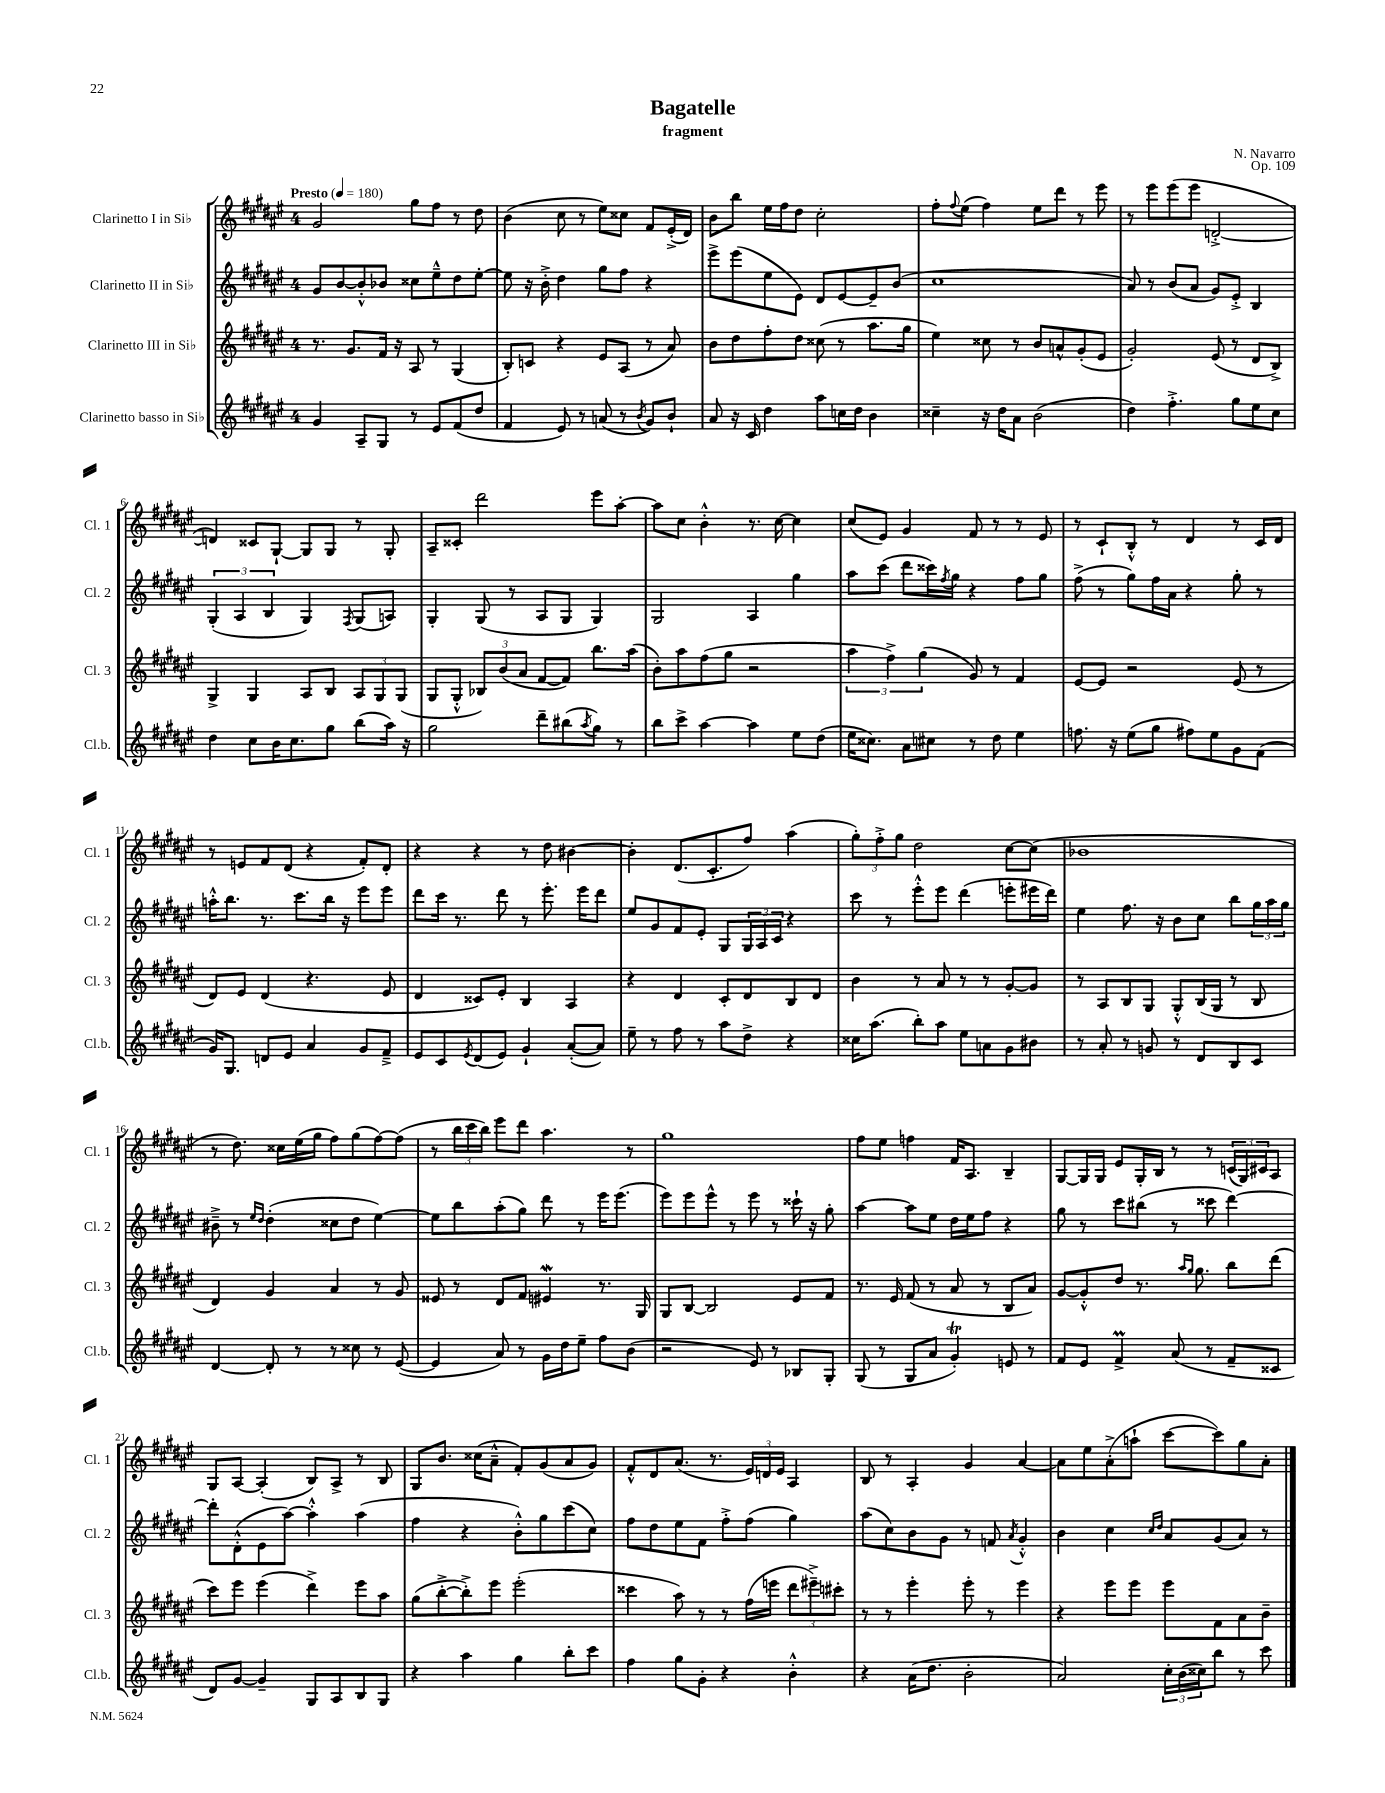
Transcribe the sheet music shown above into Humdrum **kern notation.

**kern	**kern	**kern	**kern
*part4	*part3	*part2	*part1
*staff4	*staff3	*staff2	*staff1
*I"Clarinetto basso in Si♭	*I"Clarinetto III in Si♭	*I"Clarinetto II in Si♭	*I"Clarinetto I in Si♭
*I'Cl.b.	*I'Cl. 3	*I'Cl. 2	*I'Cl. 1
*clefG2	*clefG2	*clefG2	*clefG2
*k[f#c#g#d#a#e#]	*k[f#c#g#d#a#e#]	*k[f#c#g#d#a#e#]	*k[f#c#g#d#a#e#]
*M4/4	*M4/4	*M4/4	*M4/4
*MM180	*MM180	*MM180	*MM180
=1	=1	=1	=1
!	!	!	!LO:TX:a:B:t=Presto
4g#/	8.r	8g#/L	2g#/
.	.	[8b/	.
.	8.g#/L	.	.
8A#~/L	.	8b'^^/]	.
8G#/J	16f#/Jk	8b-X/J	.
.	16r	.	.
8r	8A#/	8cc##X\L	8gg#\L
8e#/L	8r	8ee#~^^\	8ff#\J
(8f#/	(4G#/	8dd#\	8r
8dd#/J	.	[8ee#'\J	8dd#\
=2	=2	=2	=2
4f#/	8B'/L)	8ee#\]	(4b\
.	8cn/J	16r	.
.	.	16b'^\	.
8e#/)	4r	4dd#\	8cc#\
8r	.	.	8r
(8an/	8e#/L	8gg#\L	8ee#\L)
8r	(8A#/J	8ff#\J	8cc##X\J
8qb/	.	.	.
8g#/L)	8r	4r	8f#/L
8b`/J	8a#/)	.	(16e#'^/L
.	.	.	16d#/JJ)
=3	=3	=3	=3
8a#/	8b\L	8eee#^\L	8b\L
16r	8dd#\	(8eee#\	8bb\J
16c#/	.	.	.
4dd#\	8ff#'\	8ee#\	16ee#\LL
.	.	.	16ff#\J
.	8dd#\J	8e#\J)	8dd#\J
8aa#\L	(8cc##X\	8d#/L	2cc#'\
16ccn\L	8r	[8e#/	.
16dd#\JJ	.	.	.
4b\	8.aa#\L	8e#~/]	.
.	.	(8b/J	.
.	16gg#\Jk	.	.
=4	=4	=4	=4
4cc##X~\	4ee#\)	1cc#	8ff#'\L
.	.	.	8qqff#/
.	.	.	(8ee#\J
16r	8cc##X\	.	4ff#\)
16dd#\KL	.	.	.
8a#\J	8r	.	.
(2b\	8b/L	.	8ee#\L
.	8an^^/	.	8ddd#\J
.	(8g#'/	.	8r
.	8e#/J	.	8eee#\
=5	=5	=5	=5
4dd#\)	2g#'/)	8a#/)	8r
.	.	8r	8eee#\L
4.ff#'^\	.	(8b/L	(8eee#\
.	.	8a#/J	8eee#\J
.	(8e#/	8g#/L)	[2dn'^/
8gg#\L	8r	8e#'^/J	.
8ee#\	8d#/L	4B/	.
8cc#\J	8B^/J)	.	.
!!LO:LB:g=z
=6	=6	=6	=6
4dd#\	4G#^/	(6G#'/	4dn/])
.	.	6A#/	.
8cc#\L	4G#/	.	8c##X/L
.	.	6B/	.
16b\K	.	.	[8G#`/J
8.cc#\	.	.	.
.	8A#/L	4G#/)	8G#/L]
8gg#\J	8B/J	.	8G#/J
.	.	8qF#/	.
(8bb\L	12A#/L	(8G#/L	8r
.	12G#/	.	.
16aa#\Jk)	.	8An/J)	8G#'/
.	(12G#/J	.	.
16r	.	.	.
=7	=7	=7	=7
2gg#\	8G#/L	4G#'/	8A#~/L
.	8G#'^^/J	.	8c##X'/J
.	12B-X/L)	(8G#/	2ddd#\
.	(12b/	.	.
.	.	8r	.
.	12a#/J	.	.
8ddd#~\L	[8f#/L	8A#/L	.
(8bb#X\	8f#/J])	8G#/J	.
8qaa#/	.	.	.
8gg#\J)	8.bb\L	4G#/)	8eee#\L
8r	.	.	[8aa#'\J
.	(16aa#\Jk	.	.
=8	=8	=8	=8
8bb\L	8b'\L)	2G#/	8aa#\L]
8ccc#^\J	8aa#\	.	8cc#\J
[4aa#\	(8ff#\	.	4b'^^\
.	8gg#\J	.	.
4aa#\]	2r	4A#/	8.r
.	.	.	[16cc#\
8ee#\L	.	4gg#\	4cc#\]
(8dd#\J	.	.	.
=9	=9	=9	=9
16ee#\KL	6aa#\	8aa#\L	(8cc#/L
8.cc##X\J)	.	.	.
.	.	(8ccc#\J	8e#/J)
.	6ff#^\)	.	.
8a#\L	.	8ddd#\L	4g#/
.	(6gg#\	.	.
8cc#X\J	.	16ccc##X\L)	.
.	.	8qff#/	.
.	.	16gg#\JJ	.
8r	8g#/)	4r	8f#/
8dd#\	8r	.	8r
4ee#\	4f#/	8ff#\L	8r
.	.	8gg#\J	8e#/
=10	=10	=10	=10
8.ffn\	[8e#/L	(8ff#^\	8r
.	8e#/J]	8r	8c#`/L
16r	.	.	.
(8ee#\L	2r	8gg#\L)	8B'^^/J
8gg#\J	.	16ff#\L	8r
.	.	16a#\JJ	.
8ff#X\L)	.	4r	4d#/
8ee#\	.	.	.
8g#\	(8e#/	8gg#'\	8r
(8f#\J	8r	8r	16c#/LL
.	.	.	16d#/JJ
!!LO:LB:g=z
=11	=11	=11	=11
16g#/KL)	8d#/L)	16aan'^^\KL	8r
8.G#/J	.	8.bb\J	.
.	8e#/J	.	8en/L
8dn/L	(4d#/	8.r	8f#/
8e#/J	.	.	(8d#/J
.	.	8.ccc#\L	.
4a#/	4.r	.	4r
.	.	16bb\Jk	.
.	.	16r	.
8g#/L	.	8eee#\L	8f#'/L)
8f#~^/J	8e#/	8eee#\J	8d#'/J
=12	=12	=12	=12
8e#/L	4d#/	8ddd#\L	4r
8c#/	.	16ccc#\Jk	.
.	.	8.r	.
8qe#/	.	.	.
(8d#/	8c##X/L)	.	4r
8e#/J)	8e#'/J	8ddd#\	.
4g#`/	4B/	8r	8r
.	.	8.eee#'\	8dd#\
([8a#'/L	4A#/	.	[4b#X\
.	.	16eee#\KL	.
8a#/J])	.	8ddd#\J	.
=13	=13	=13	=13
8ee#~\	4r	8ee#/L	4b#'\]
8r	.	8g#/	.
8ff#\	4d#/	8f#/	(8.d#/L
8r	.	8e#'/J	.
.	.	.	8.c#'/
8aa#\L	8c#'/L	8G#/L	.
8dd#^\J	8d#/	24G#/L	8ff#/J)
.	.	24A#/	.
.	.	24c#/JJ	.
4r	8B/	4r	(4aa#\
.	8d#/J	.	.
=14	=14	=14	=14
16cc##X\KL	4b\	8ccc#\	12gg#'\L)
(8.aa#\J	.	.	.
.	.	.	12ff#'^\
.	.	8r	.
.	.	.	12gg#\J
8bb'\L)	8r	8eee#'^^\L	2dd#\
8aa#\J	8a#/	8eee#\J	.
8ee#\L	8r	(4ddd#\	.
8an\	8r	.	.
8g#\	[8g#'/L	8eeen'\L	[8cc#\L
8b#X\J	8g#/J]	16eee#X\L	(8cc#\J]
.	.	16ddd#\JJ)	.
=15	=15	=15	=15
8r	8r	4ee#\	1b-X
8a#'/	8A#/L	.	.
8r	8B/	8.ff#\	.
8gn/	8G#/J	.	.
.	.	16r	.
8r	8G#'^^/L	8b\L	.
8d#/L	(16B/L	8cc#\J	.
.	16G#/JJ	.	.
8B/	8r	8bb\L	.
8c#/J	8B/	24gg#\L	.
.	.	24aa#\	.
.	.	24gg#\JJ	.
!!LO:LB:g=z
=16	=16	=16	=16
[4d#/	4d#/)	8b#X~^\	8r
.	.	8r	8.dd#\)
.	.	16qqee#/LL	.
.	.	16qqdd#/JJ	.
8d#'/]	4g#/	(4dd#'\	.
.	.	.	16cc##X\LL
8r	.	.	(16ee#\
.	.	.	16gg#\JJ
8r	4a#/	8cc##X\L	8ff#\L)
8cc##X\	.	8dd#\J	(8gg#\
8r	8r	[4ee#\)	[8ff#\)
([8e#/	8g#/	.	(8ff#\J]
=17	=17	=17	=17
4e#/]	8e##X/	8ee#\L]	8r
.	8r	8bb\	24bb\LL
.	.	.	24ccc#\
.	.	.	24bb\JJ)
8a#/)	8d#/L	(8aa#'\	8eee#\L
8r	8f#/J	8gg#\J)	8ddd#\J
16g#\LL	4e#XW/	8ddd#\	4.aa#\
16dd#\J	.	.	.
8ee#~\J	.	8r	.
8ff#\L	8.r	16eee#\KL	.
.	.	(8.eee#\J	.
(8b\J	.	.	8r
.	16G#/	.	.
=18	=18	=18	=18
2r	8G#/L	8eee#\L)	1gg#
.	[8B/J	8eee#\	.
.	2B/]	8eee#^^\J	.
.	.	8r	.
8e#/)	.	8eee#\	.
8r	.	8r	.
8B-X/L	8e#/L	16ccc##X`\	.
.	.	16r	.
8G#'/J	8f#/J	8gg#'\	.
=19	=19	=19	=19
(8G#/	8.r	[4aa#\	8ff#\L
8r	.	.	8ee#\J
.	16e#/	.	.
8G#/L	(8f#/	8aa#\L]	4ffn\
8a#/J	8r	8ee#\J	.
4g#T'/)	8a#/	16dd#\LL	16f#/KL
.	.	16ee#\J	8.A#/J
.	8r	8ff#\J	.
8en/	8B/L	4r	4B~/
8r	8a#/J)	.	.
=20	=20	=20	=20
8f#/L	[8g#/L	8gg#\	[8G#/L
8e#/J	8g#'^^/]	8r	16G#/L]
.	.	.	16G#/JJ
4f#M^/	8dd#/J	8ccc#\L	8e#/L
.	8.r	(8bb#X\J	16G#'/L
.	.	.	16B/JJ
(8a#/	.	8r	8r
.	16qqaa#/LL	.	.
.	16qqgg#/JJ	.	.
.	8.gg#\	.	.
8r	.	8ccc##X\	8r
8f#~/L	8bb\L	[4ddd#\)	(24cn/LL
.	.	.	24G#/)
.	.	.	24c#X/J
8c##X/J	(8ddd#\J	.	8A#/J
!!LO:LB:g=z
=21	=21	=21	=21
8d#/L)	8ccc#\L)	8ddd#'\L]	8G#/L
[8g#/J	8eee#\J	(8d#'^^\	[8A#/J
4g#~/]	(4eee#\	8e#\	(4A#'/]
.	.	[8aa#\J)	.
8G#/L	4ddd#^\)	4aa#'^^\]	8B/L)
8A#/	.	.	8A#^/J
8B/	8eee#\L	(4aa#\	8r
8G#/J	8aa#\J	.	8B/
=22	=22	=22	=22
4r	(8gg#\L	4ff#\	8G#/L
.	[8bb'^\	.	8.b/J
4aa#\	8bb'^\])	4r	.
.	.	.	(16cc##X\KL
.	8eee#\J	.	8a#~^^\J
4gg#\	(2eee#'\	8b'^^\L)	8f#'/L)
.	.	8gg#\	(8g#/
8bb'\L	.	(8ccc#\	8a#/
8ccc#\J	.	8cc#\J)	8g#/J)
=23	=23	=23	=23
4ff#\	4ccc##X\	8ff#\L	8f#'^^/L
.	.	8dd#\	8d#/
8gg#\L	8aa#\)	8ee#\	(8.a#/J
8g#'\J	8r	8f#\J	.
.	.	.	8.r
4r	8r	8ff#'^\L	.
.	(16ff#\LL	(8ff#\J	24e#/LL)
.	.	.	24dn/
.	16eeen\JJ	.	.
.	.	.	24e#/JJ
4b'^^\	12ddd#\L	4gg#\)	4A#/
.	12eee#X~^\)	.	.
.	12ccc#X'\J	.	.
=24	=24	=24	=24
4r	8r	(8aa#\L	8B/
.	8r	8cc#\)	8r
(16a#\KL	4eee#'\	8b\	4A#'/
8.dd#\J	.	.	.
.	.	8g#\J	.
2b'\	8eee#'\	8r	4g#/
.	8r	8fn/	.
.	.	8qa#/	.
.	4eee#\	4g#'^^/	[4a#/
=25	=25	=25	=25
2a#/)	4r	4b\	8a#\L]
.	.	.	8ee#\
.	8eee#\L	4cc#\	(8a#'^\
.	8eee#\J	.	8aan`\J
.	.	16qqcc#/LL	.
.	.	16qqdd#/JJ	.
24cc#'\LL	8eee#\L	8a#/L	[8ccc#\L
(24b\	.	.	.
24cc##X\J)	.	.	.
8bb\J	8f#\	(8g#/	8ccc#\])
8r	8a#\	8a#/J)	8gg#\
8ccc#\	8b~\J	8r	8a#'\J
==	==	==	==
*-	*-	*-	*-
